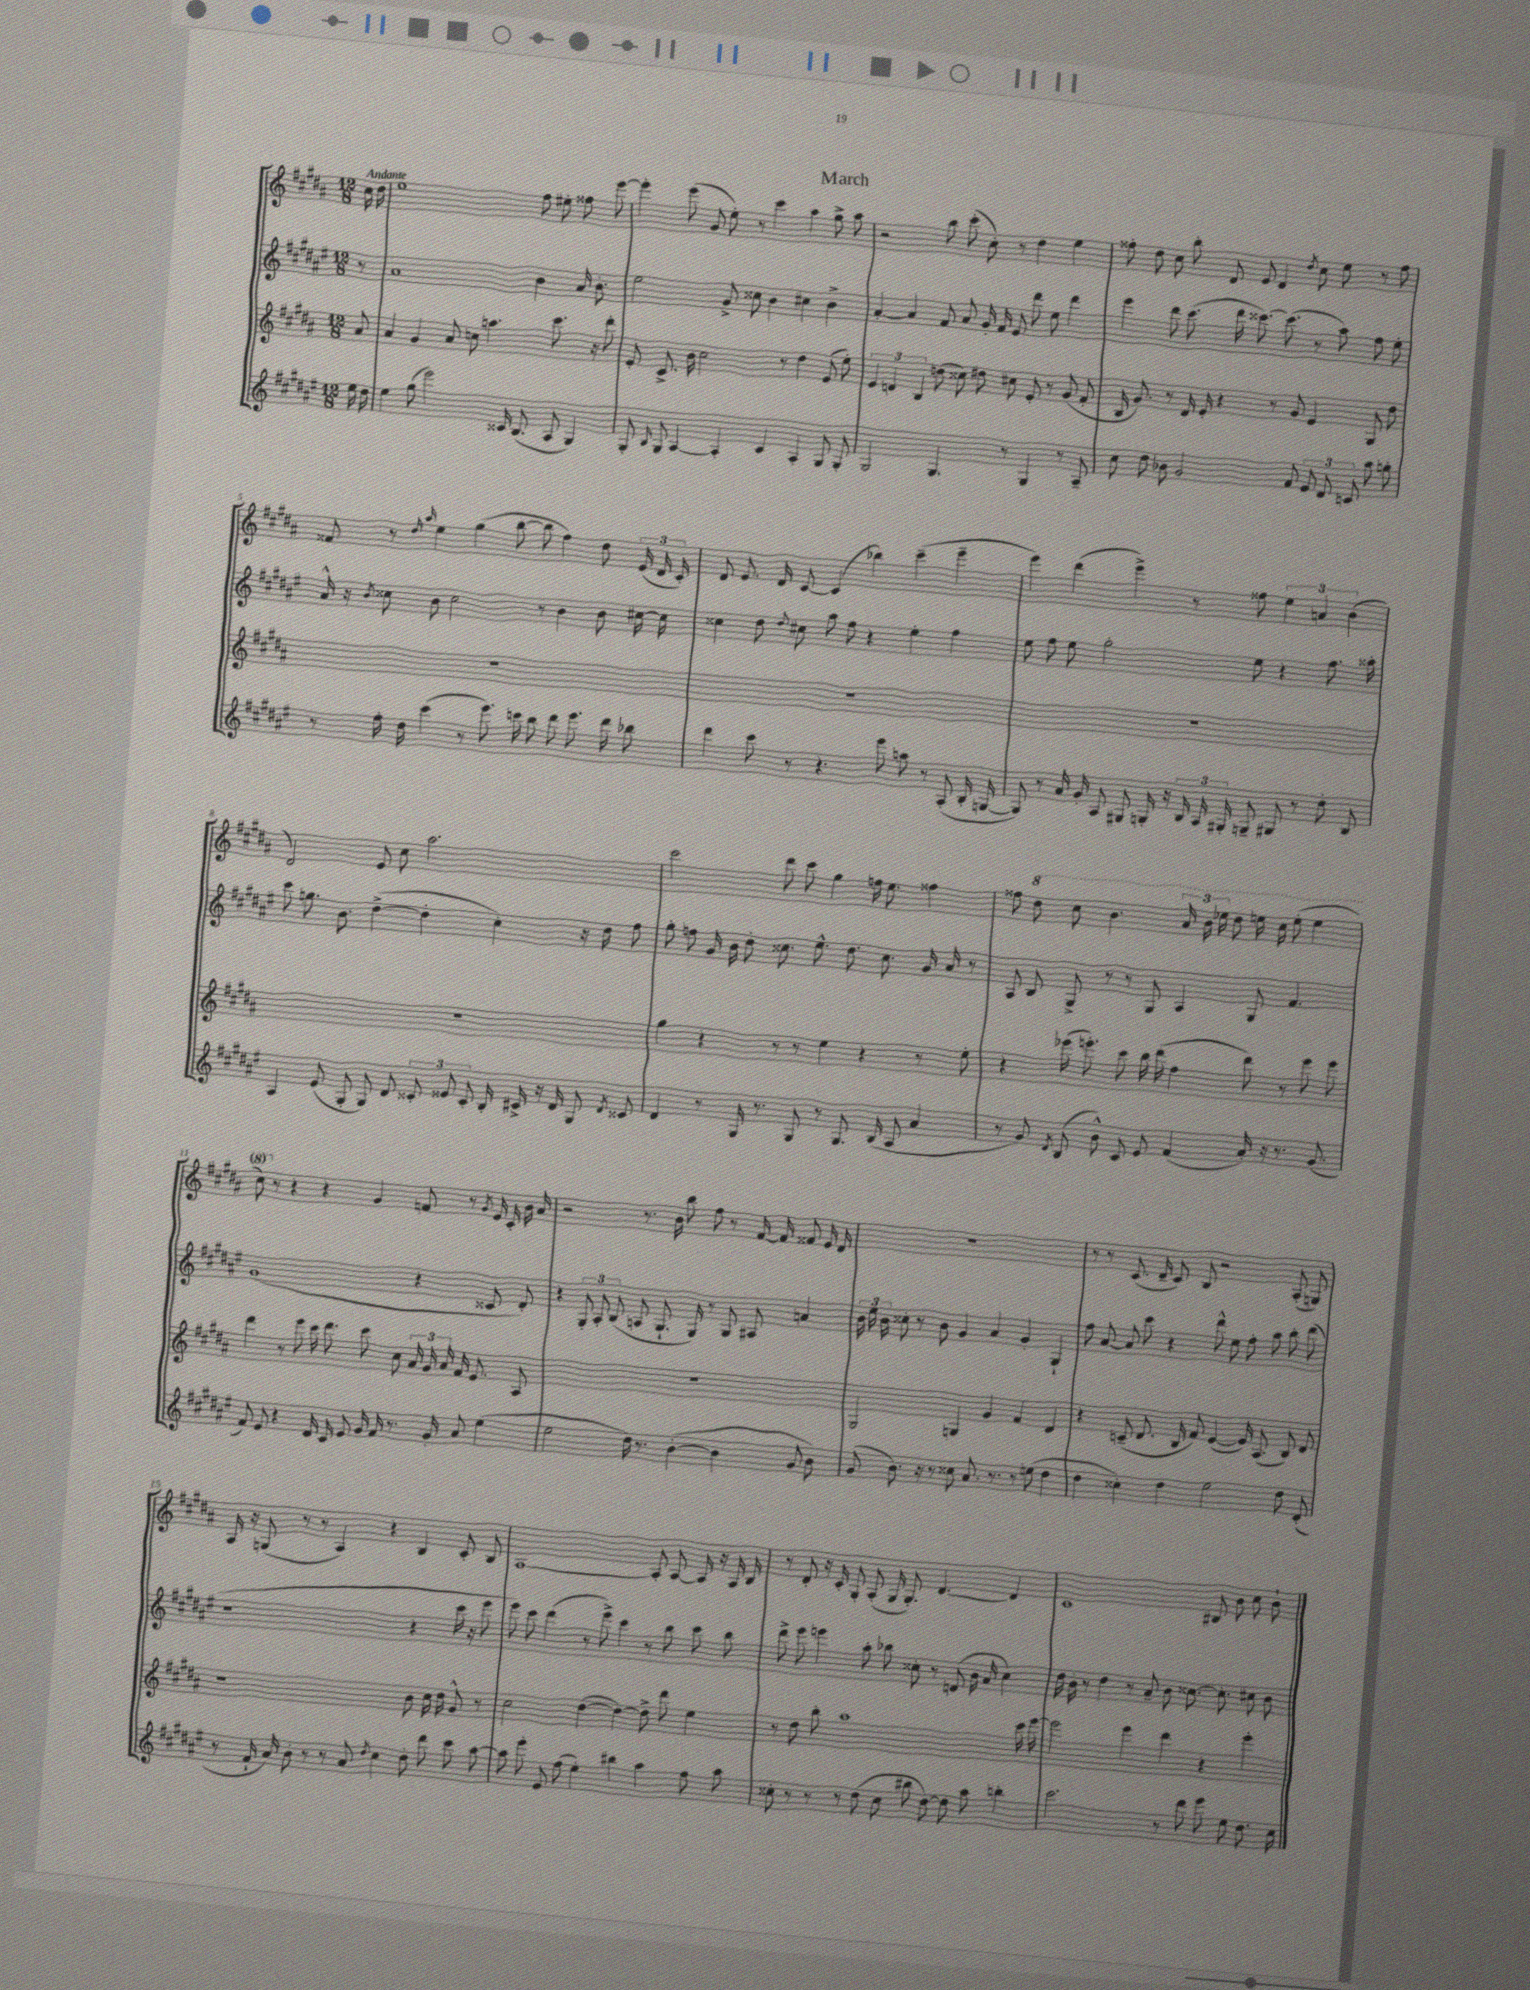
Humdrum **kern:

**kern	**kern	**kern	**kern
*staff4	*staff3	*staff2	*staff1
*clefG2	*clefG2	*clefG2	*clefG2
*k[f#c#g#d#a#e#]	*k[f#c#g#d#a#]	*k[f#c#g#d#a#e#]	*k[f#c#g#d#a#]
*M12/8	*M12/8	*M12/8	*M12/8
16ee#\	8a#/	8r	16cc#\
16dd#\	.	.	16dd#\
=	=	=	=
4ee#\	4a#/	1a#	1ee
(8gg#\	4g#/	.	.
2eee#\)	.	.	.
.	8a#/	.	.
.	8cc\	.	.
.	4.aa\	.	.
16c##/	.	.	.
(8.B/	.	.	.
.	.	4b\	8ff#\
8A#/	8.ccc#\	.	8ee#'\
4G#/)	.	16a#/	8ff##\
.	16r	8.b'\	.
.	8ddd#'\	.	[8eee\
=	=	=	=
8G#'/	8e'/	2ee#\	4eee'\]
16qqB/	.	.	.
8G#/	8.c#^/	.	.
[4A#/	.	.	(8eee\
.	16b\	.	.
.	2cc#\	.	8g#/
4A#'/]	.	8g#^/	8ee'\)
.	.	8cc##\	8r
4c#/	.	4b\	4ccc#\
.	8r	.	.
4A#'/	4dd#\	4cc#\	4aa#\
8G#/	(8e/	4b^\	8gg#^\
8G#'/	8ee'\)	.	8aa#\
=	=	=	=
2G#/	6e/	[4a#'/	2r
.	6d/	.	.
.	.	4a#/]	.
.	6B/	.	.
4.G#/	(8dd\	8f#/	8bb\
.	8cc##\)	8a#/	(8ccc#'\
.	8dd#\	16g#'/	8cc#'\)
.	.	16f#/	.
8r	8cc#\	8e#/	8r
4G#/	8e'/	8ddd#\	4dd#\
.	8r	8ee#\	.
8r	(8g#/	4ddd#\	4ee\
8A#~/	8f#'/	.	.
=	=	=	=
8cc#\	16B/	4eee#\	8ff##'\
.	8.g#/)	.	.
8dd#\	.	.	8dd#\
8b-\	8r	8ddd#\	8cc#\
2g#/	16d#/	(8.ccc#\	8bb'\
.	16e'/	.	.
.	4r	.	8d#/
.	.	16ddd#\	.
.	.	[8.ccc##\)	8e/
.	8r	.	4d#/
.	.	(8.ccc##\]	.
8f#/	8g#/	.	.
.	.	.	8qdd#/
12e#/	4e/	8r	8cc#\
12d#/	.	.	.
.	.	8aa#\)	8ee\
12c/	.	.	.
8aa#\	8G#/	8ff#\	8r
8gg'\	8dd#\	8ee#'\	8ff##\
=	=	=	=
8r	1.r	16a#^^/	8f##/
.	.	16r	.
.	.	8qb/	.
16ff#'\	.	8cc##\	8r
16dd#\	.	.	.
.	.	.	16qqdd#/
.	.	.	16qqaa#/
(4ccc#\	.	8b\	4ee\
.	.	2cc##\	.
8r	.	.	(4gg#\
8.eee#\)	.	.	.
.	.	.	[8bb\
16ccc\	.	.	.
8bb\	.	8r	8bb\]
8ddd#\	.	4b\	4ff#\)
8.eee#\	.	.	.
.	.	8b\	8dd#\
16ddd#\	.	.	.
8bb-\	.	[16cc#\	(24e/
.	.	.	24d#/
.	.	16cc#\]	.
.	.	.	24c#'/)
=	=	=	=
4ddd#\	1.r	4cc##\	8d#/
.	.	.	8.e/
8ccc#\	.	8dd#\	.
.	.	.	16d#/
.	.	8qqdd#/	.
8r	.	8cc#\	[8c#/
4.r	.	8aa#\	(4c#/]
.	.	8ff#\	.
.	.	4r	4bb-\)
8eee#\	.	.	.
8aa\	.	4ee#'\	(4ccc#~\
8r	.	.	.
(8A#'/	.	4ff#\	4eee~\
16B'/	.	.	.
[16G/	.	.	.
=	=	=	=
8G/])	1.r	8ee#\	4eee\)
8r	.	8ff#\	.
16a#/	.	8ee#\	(4ddd#\
16g#'/	.	.	.
8A#/	.	2gg#'\	.
8G#/	.	.	4eee^\)
16G'/	.	.	.
16r	.	.	.
24B/	.	.	8r
24A#/	.	.	.
24G#'/	.	.	.
8G~/	.	8ee#\	8ff##\
8G#/	.	4r	6ee\
8r	.	.	.
.	.	.	6a/
8dd#'\	.	8.ff#\	.
.	.	.	(6b\
8B/	.	.	.
.	.	16aa##'\	.
=	=	=	=
4A#/	1.r	8ccc#\	2d#/)
.	.	8.gg\	.
(8e#/	.	.	.
.	.	8.b\	.
8G#'/	.	.	.
8G#/)	.	([4dd#^\	8e/
8d#/	.	.	8cc#\
12c##'/	.	4dd#'\]	2.aa#\
12e##/	.	.	.
12c##'/	.	.	.
16B'/	.	4cc#'\)	.
16c#^/	.	.	.
16r	.	.	.
16d#/	.	.	.
8G#/	.	16r	.
.	.	16dd#\	.
8qd#/	.	.	.
8c##/	.	8ff#\	.
=	=	=	=
4d#/	4gg#\	8gg#'\	2ccc#\
.	.	8ff\	.
8r	4r	16g#/	.
.	.	16b\	.
16G#/	.	8dd#'\	.
8.r	.	.	.
.	8r	8.cc##\	8ddd#\
8G#/	8r	.	8ccc#\
.	.	8.ee#^^\	.
8r	4ee\	.	4gg#\
8.G#/	.	8.dd#\	.
.	4r	.	16ff\
(16B/	.	8.cc##\	8.ee\
8A#/	.	.	.
4a#/	8r	16g#/	4ff##\
.	.	16a#/	.
.	8ee'\	8r	.
=	=	=	=
8r	4r	8A#/	8ff##\
8g#/)	.	8B/	8ddd#\
8qd#/	.	.	.
(8B/	(16eee-\	8G#^/	8ccc#\
.	8.eee'\)	.	.
8b^^\)	.	8r	4.bb\
8c#/	8ccc#\	8r	.
8e#/	16bb\	8G#/	.
.	(16ddd#\	.	.
(4f#/	4ff#\	4A#/	24aa#/
.	.	.	24bb\
.	.	.	24eee-\
.	.	.	8ddd#\
16a#'/)	8ddd#\)	8G#/	16eee\
16r	.	.	16ccc#\
8.r	8r	4.f#/	(8eee'\
.	8eee\	.	4eee\
(8.g#/	.	.	.
.	8eee\	.	.
=	=	=	=
8f#/)	4ddd#\	(1g#	8ccc#\)
8e#/	.	.	8r
4r	8r	.	4r
.	8eee\	.	.
16d#/	16ccc#\	.	4r
16c#/	8.ddd#\	.	.
8e#/	.	.	.
16g#/	8ccc#\	.	4g#/
16f#/	.	.	.
8.r	8cc#\	.	.
.	24a#/	4r	8f/
.	24g#/	.	.
16g#'/	.	.	.
.	24a#/	.	.
8a#/	16f#/	.	8r
.	8.e/	.	.
.	.	.	8qg#/
(4ee#\	.	8c##/	16e/
.	.	.	16c#'/
.	8A#/	8d#'/)	16b\
.	.	.	16a#/
=	=	=	=
2ee#\	1.r	4r	2r
.	.	12G#'/	.
.	.	12A#'/	.
.	.	(12B/	.
16dd#\)	.	8A/	8.r
8.r	.	.	.
.	.	8.G#`/	.
.	.	.	16b\
([4b'\	.	.	8bb\
.	.	16G#/)	.
.	.	8r	8ff#\
4b\]	.	8G#/	8r
.	.	8A#/	[16f#/
.	.	.	16f#/]
8g#/	.	4a/	8f##/
8b\)	.	.	16e/
.	.	.	16d#/
=	=	=	=
(8g#/	2G#/	24b\	1.r
.	.	24ee#\	.
.	.	24b\	.
8.b\)	.	8cc##'\	.
.	.	8r	.
16r	.	.	.
8r	.	8b\	.
8cc##\	4G/	4g#/	.
8.a#/	.	.	.
.	4g#/	4a#/	.
8.r	.	.	.
8r	4f#/	4g#'/	.
(8ee\	.	.	.
4dd#\	4d#/	4G#`/	.
=	=	=	=
4dd#\	4r	8ff#\	8r
.	.	[8a#/	8r
4cc##'\)	(8c~/	8a#/]	(8.c#/
.	8.d#/	8ccc#\	.
.	.	.	16d#~/
4dd#\	.	4r	8c#/)
.	16B/	.	.
.	8f#/)	.	8B/
2ee#\	([4e/	8ddd#^^\	2r
.	.	8ee#\	.
.	16e/])	8ff#'\	.
.	(8.A#/	.	.
.	.	8aa#\	.
8dd#\	8B/)	8bb'\	(8A#'/
(8d#'/	8d#/	(8ddd#\	8G/)
=	=	=	=
8r	1r	1r	16A#/
.	.	.	16r
16f#`/	.	.	(8G/
16a#/)	.	.	.
8b'\	.	.	8r
8r	.	.	8r
8r	.	.	4A#/)
8a#/	.	.	.
8qdd#/	.	.	.
4cc#\	.	.	4r
8dd#'\	8b\	4r	4B/
8ddd#\	16cc#\	.	.
.	16dd#\	.	.
8ccc#\	8g#^^/	16ccc#\	8c#'/
.	.	16r	.
[8aa#\	8r	8eee#\	8B/
=	=	=	=
8aa#\]	2cc#\	8eee#\)	[1A#
8eee#'\	.	8ccc#\	.
8e#/	.	(4ddd#\	.
(8ff#\	.	.	.
4ee#'\)	([4dd#\	8r	.
.	.	8eee#^\)	.
4bb#\	4dd#\_)	4ccc#\	.
4aa#\	8dd#^\]	8r	8A#'/]
.	8ddd#\	8bb\	[8A#/
8ff#\	4ee\	8ccc#\	16A#/]
.	.	.	16r
8aa#\	.	8bb\	16A#/
.	.	.	16B/
=	=	=	=
8cc##'\	8r	8ddd#^\	8r
8r	8dd#\	8eee#\	8d#'/
8r	8bb'\	4eee\	16r
.	.	.	16c#'/
8r	1aa#	.	8G#'/
(8dd#\	.	8aa#'\	(8A#'/
8cc##\	.	8bb-\	16G#/
.	.	.	8.G#'/)
8bb#\	.	8cc##'\	.
[8dd#\)	.	8r	[4.d#/
8dd#\]	.	(8d/	.
8aa#\	.	16b\	.
.	.	16a#/	.
4bb'\	.	4cc##\)	4d#/]
.	16ccc#\	.	.
.	[16eee\	.	.
=	=	=	=
2.ccc#\	2eee\]	16dd#\	1c#
.	.	16b'\	.
.	.	8r	.
.	.	4dd#\	.
.	4eee\	8r	.
.	.	8a#~/	.
8r	4ddd#\	8b\	.
8ddd#\	.	[8.cc##\	.
8eee#\	4r	.	8B#/
.	.	8.cc##'\]	.
8ee#\	.	.	8b\
8.dd#\	4eee'\	8cc#\	8cc#\
.	.	8b\	8b`\
16cc#\	.	.	.
==	==	==	==
*-	*-	*-	*-
